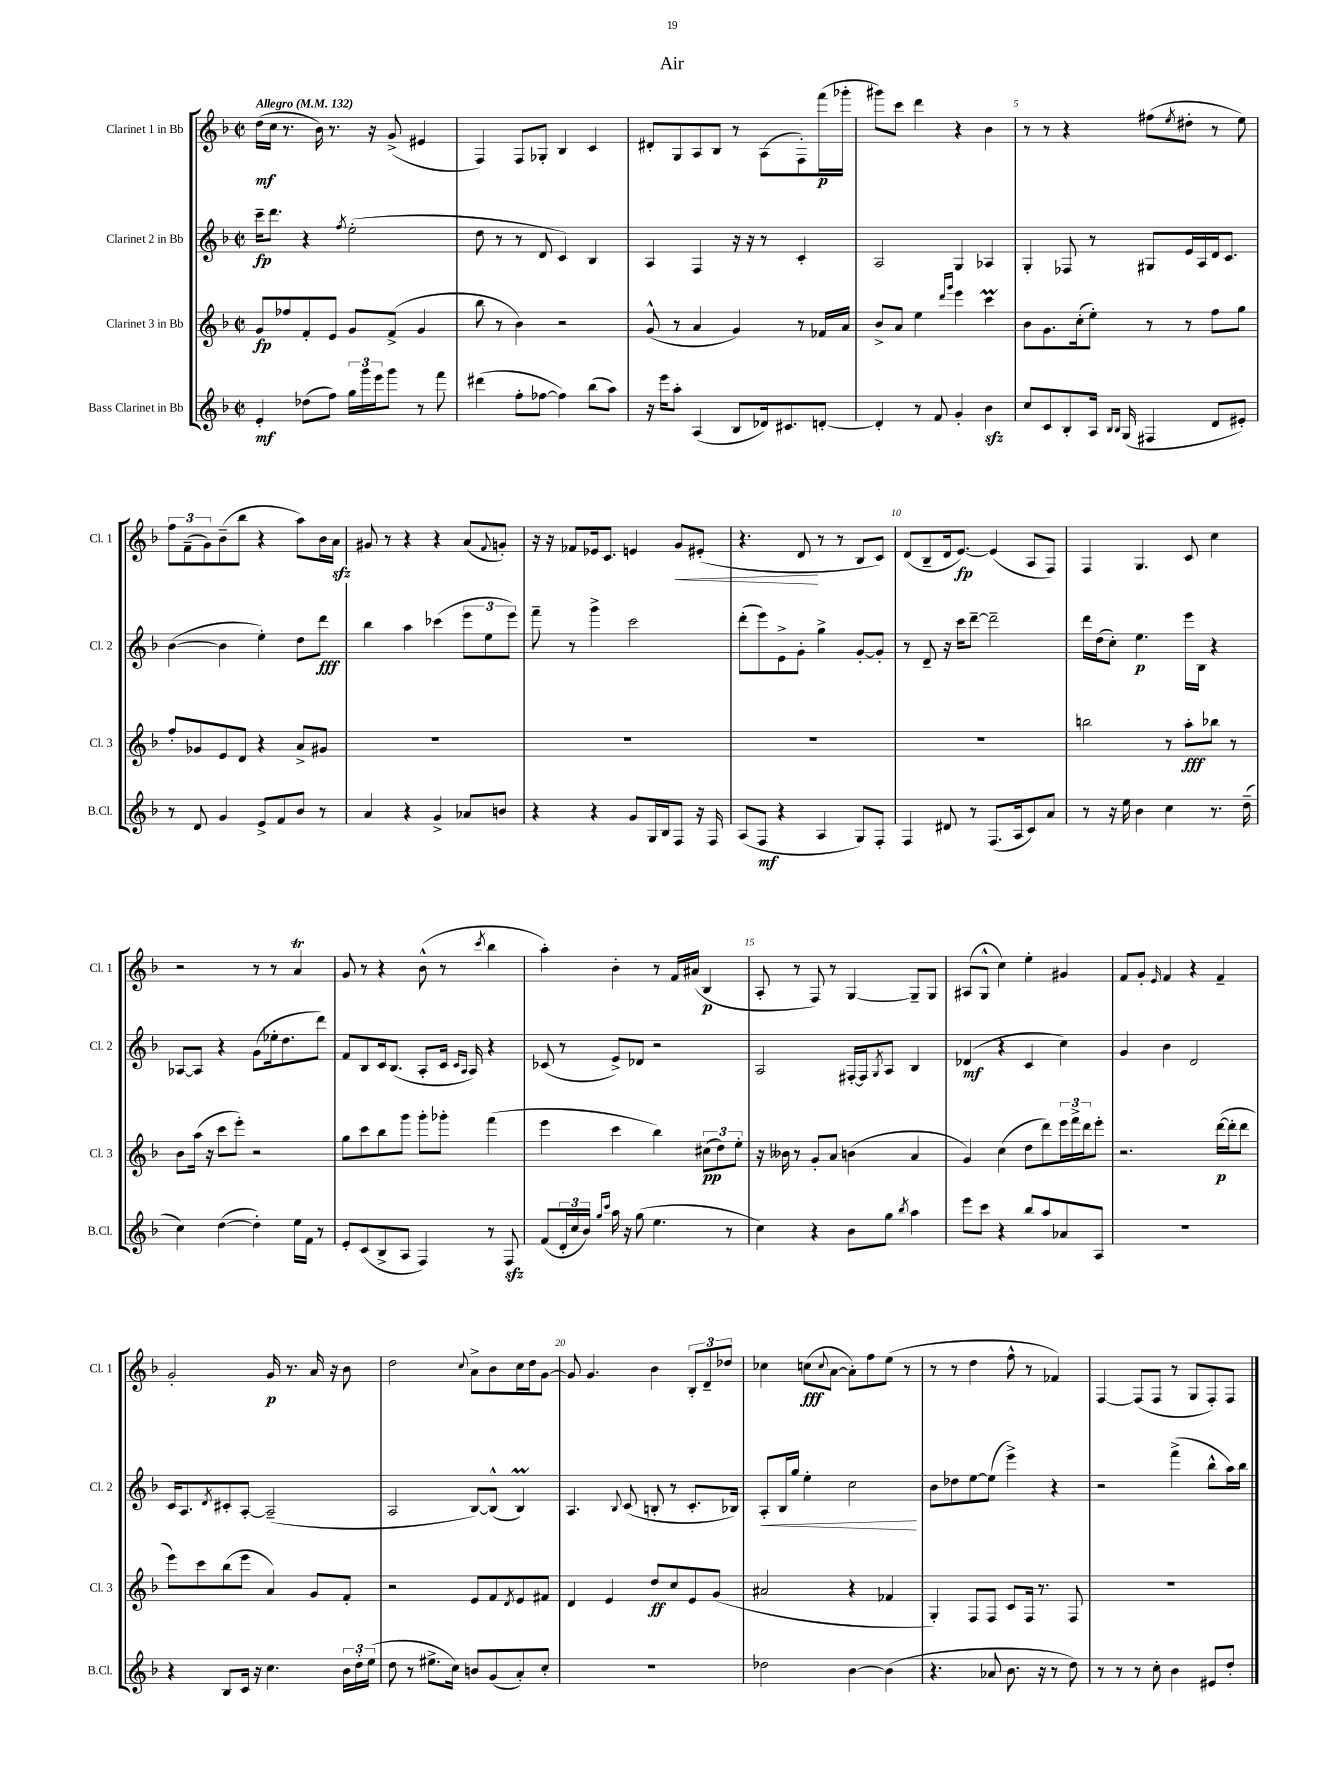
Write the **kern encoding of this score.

**kern	**kern	**kern	**kern
*staff4	*staff3	*staff2	*staff1
*clefG2	*clefG2	*clefG2	*clefG2
*k[b-]	*k[b-]	*k[b-]	*k[b-]
*M2/2	*M2/2	*M2/2	*M2/2
*met(c|)	*met(c|)	*met(c|)	*met(c|)
*MM132	*MM132	*MM132	*MM132
4e'	8g	16ccc~	(16dd
.	.	8.ddd	16cc
.	8ff-	.	8.r
(8dd-	8f'	4r	.
.	.	.	16b-)
8ff)	8e	.	8.r
.	.	8qff	.
24gg	8g	(2ee'	.
24ggg	.	.	.
.	.	.	16r
24eee	.	.	.
8ggg	(8f^	.	(8g^
8r	4g	.	4e#
8fff	.	.	.
=	=	=	=
(4ddd#	8bb-	8dd	4F)
.	8r	8r	.
8ff'	4b-)	8r	8F
[8ff-	.	8d	8G-'
4ff-])	2r	4c)	4B-
(8bb-	.	4B-	4c
8aa)	.	.	.
=	=	=	=
16r	(8g^^	4A	8d#'
16eee	.	.	.
8aa'	8r	.	8G
(4A	4a	4F	8A
.	.	.	8B-
8B-	4g)	16r	8r
.	.	16r	.
16d-)	.	8r	(8A
8.c#	.	.	.
.	8r	4c'	8F')
[8d'	16f-	.	(16fff
.	16a	.	16ggg-'
=	=	=	=
4d']	8b-^	2A	8ggg#)
.	8a	.	8ccc
8r	4ee	.	4ddd
8f	.	.	.
.	16qqddd	.	.
.	16qqggg	.	.
4g'	4eee	4G	4r
4b-	4ccc	4A-	4b-
=	=	=	=
8cc	8b-	4G'	8r
8c	8.g	.	8r
8B-'	.	8F-	4r
.	(16cc'	.	.
16A	8ee')	8r	.
16qqB-	.	.	.
16qqB-	.	.	.
(16G	.	.	.
4F#	8r	8G#	(8ff#
.	.	.	8qee
.	8r	16e	8dd#'
.	.	16A	.
8d	8ff	16d	8r
.	.	8.c	.
8e#')	8gg	.	8ee)
=	=	=	=
8r	8ff'	([4b-	12ff
.	.	.	(12f~
8d	8g-	.	.
.	.	.	12g)
4g	8e	4b-]	(8b-~
.	8d	.	8bb-
8e^	4r	4ee')	4r
8f	.	.	.
8b-	8a^	8dd	8aa)
8r	8g#	8ddd	16b-
.	.	.	16a
=	=	=	=
4a	1r	4bb-	8g#
.	.	.	8r
4r	.	4aa	4r
4g^	.	(4ccc-	4r
8a-	.	12eee	(8a
.	.	12ee	.
.	.	.	8qqf
8b	.	.	8g')
.	.	12eee)	.
=	=	=	=
4r	1r	8fff~	16r
.	.	.	16r
.	.	8r	8f-
4r	.	4ggg^	16e-
.	.	.	8.c
8g	.	2ccc	4e
16G	.	.	.
16B-	.	.	.
8F	.	.	8g
16r	.	.	(8e#'
16F	.	.	.
=	=	=	=
(8A	1r	(8ddd'	4.r
8F	.	8eee)	.
4r	.	8e^	.
.	.	8g'	8d
4A	.	4gg^	8r
.	.	.	8r
8G)	.	[8g'	8B-
8F'	.	8g']	8c)
=	=	=	=
4F	1r	8r	(8d
.	.	8d~	8B-~
8d#	.	16r	16d
.	.	16ccc	[8.e)
8r	.	[8ddd~	.
(8.F	.	2ddd~]	(4e]
16A	.	.	.
8c)	.	.	8A
8a	.	.	8F)
=	=	=	=
8r	2bb	16ddd	4F
.	.	(16dd	.
16r	.	8cc')	.
16ee	.	.	.
4b-	.	4.ee	4.G
4cc	8r	.	.
.	8aa'	16eee	8c
.	.	16B-	.
8.r	8bb-	4r	4cc
.	8r	.	.
(16dd~	.	.	.
=	=	=	=
4cc)	8b-	[8A-	2r
.	(16aa	8A-]	.
.	16r	.	.
([4dd	8ccc	4r	.
.	8eee')	.	.
4dd'])	2r	(8g	8r
.	.	16ee-'	8r
.	.	8.dd	.
16ee	.	.	4a
16f	.	.	.
8r	.	8ddd)	.
=	=	=	=
8e'	8gg	8f	8g
(8c	8ccc	8B-	8r
8B-^	8bb-	16c	4r
.	.	(8.B-	.
8A	8ggg	.	.
4F)	8ggg'	8A'	(8b-^^
.	8ggg-'	16c	8r
.	.	16qqc	.
.	.	16qqA	.
.	.	16A)	.
.	.	.	8qccc
8r	(4fff	4r	4bb-
8F	.	.	.
=	=	=	=
(8f	4eee	(8c-	4aa')
24d'	.	8r	.
24cc	.	.	.
24b-)	.	.	.
16qqgg	.	.	.
16qqccc	.	.	.
16aa	4ccc	8e^)	4b-'
16r	.	.	.
(8gg	.	8d-	.
4.ee	4bb-)	2r	8r
.	.	.	16f
.	.	.	(16a#
.	(12cc#	.	4B-
.	12dd)	.	.
8r	.	.	.
.	12ee'	.	.
=	=	=	=
4cc)	16r	2A	8A'
.	16b--	.	.
.	8r	.	8r
4r	8g'	.	8F)
.	8a	.	8r
8b-	(4b	[16F#'	[4G
.	.	16F#]	.
.	.	8qG	.
8gg	.	8A	.
8qbb-	.	.	.
4aa	4a	4B-	8G~]
.	.	.	8G
=	=	=	=
8eee	4g)	(4d-	(8A#
8ccc	.	.	8G^^
4r	(4cc	4r	4cc)
8bb-	8dd	4c	4ee'
8aa	8ddd)	.	.
8a-	24eee	4cc)	4g#
.	24fff^	.	.
.	24ddd	.	.
8A	8eee'	.	.
=	=	=	=
1r	2.r	4g	8f
.	.	.	8g'
.	.	.	16qqe
.	.	4b-	4f
.	.	2d	4r
.	([16ddd	.	4f~
.	16ddd']	.	.
.	8ddd	.	.
=	=	=	=
4r	8eee)	16c	2g'
.	.	8.A	.
.	8ccc	.	.
.	.	8qd	.
8B-	(8bb-	8c#'	.
16c	8eee	[8A'	.
16r	.	.	.
4.cc	4a)	(2A~]	16g
.	.	.	8.r
.	8g	.	16a
.	.	.	16r
24b-	8f'	.	8b-
24dd'	.	.	.
(24ee	.	.	.
=	=	=	=
8dd	2r	2A	2dd
8r	.	.	.
8.ee#^	.	.	.
16cc)	.	.	.
.	.	.	8qqcc
8b	8e	[8B-)	8a^
(8g	8f	(8B-^^]	8b-
.	8qd	.	.
8a')	8e	4B-)	16cc
.	.	.	16dd
8cc'	8f#	.	[8g
=	=	=	=
1r	4d	4.A	8g]
.	.	.	4.g
.	4e	.	.
.	.	8qqB-	.
.	.	(8c	.
.	8dd	8B'	4b-
.	8cc	8r	.
.	8e	8.c'	12B-'
.	.	.	12d~
.	(8g	.	.
.	.	.	12dd-
.	.	16B-)	.
=	=	=	=
2dd-	2a#	8A'	4cc-
.	.	16B-	.
.	.	16gg	.
.	.	4ee'	(8cc
.	.	.	8qqcc
.	.	.	[8a
[4b-	4r	2cc	8a'])
.	.	.	8ff
(4b-]	4f-	.	(8ee
.	.	.	8r
=	=	=	=
4.r	4G')	8b-	8r
.	.	8dd-	8r
.	8F	[8ee	4dd
8a-	8F	(8ee]	.
8.b-	8c	4eee^)	8ff^^
.	16F	.	8r
16r	8.r	.	.
8r	.	4r	4f-)
8dd)	8F	.	.
=	=	=	=
8r	1r	2r	[4F
8r	.	.	.
8r	.	.	(8F]
8cc'	.	.	8F
4b-	.	(4fff^	8r
.	.	.	8G
8e#	.	8bb-^^	8F')
8dd'	.	16aa)	8F
.	.	16bb-	.
==	==	==	==
*-	*-	*-	*-
